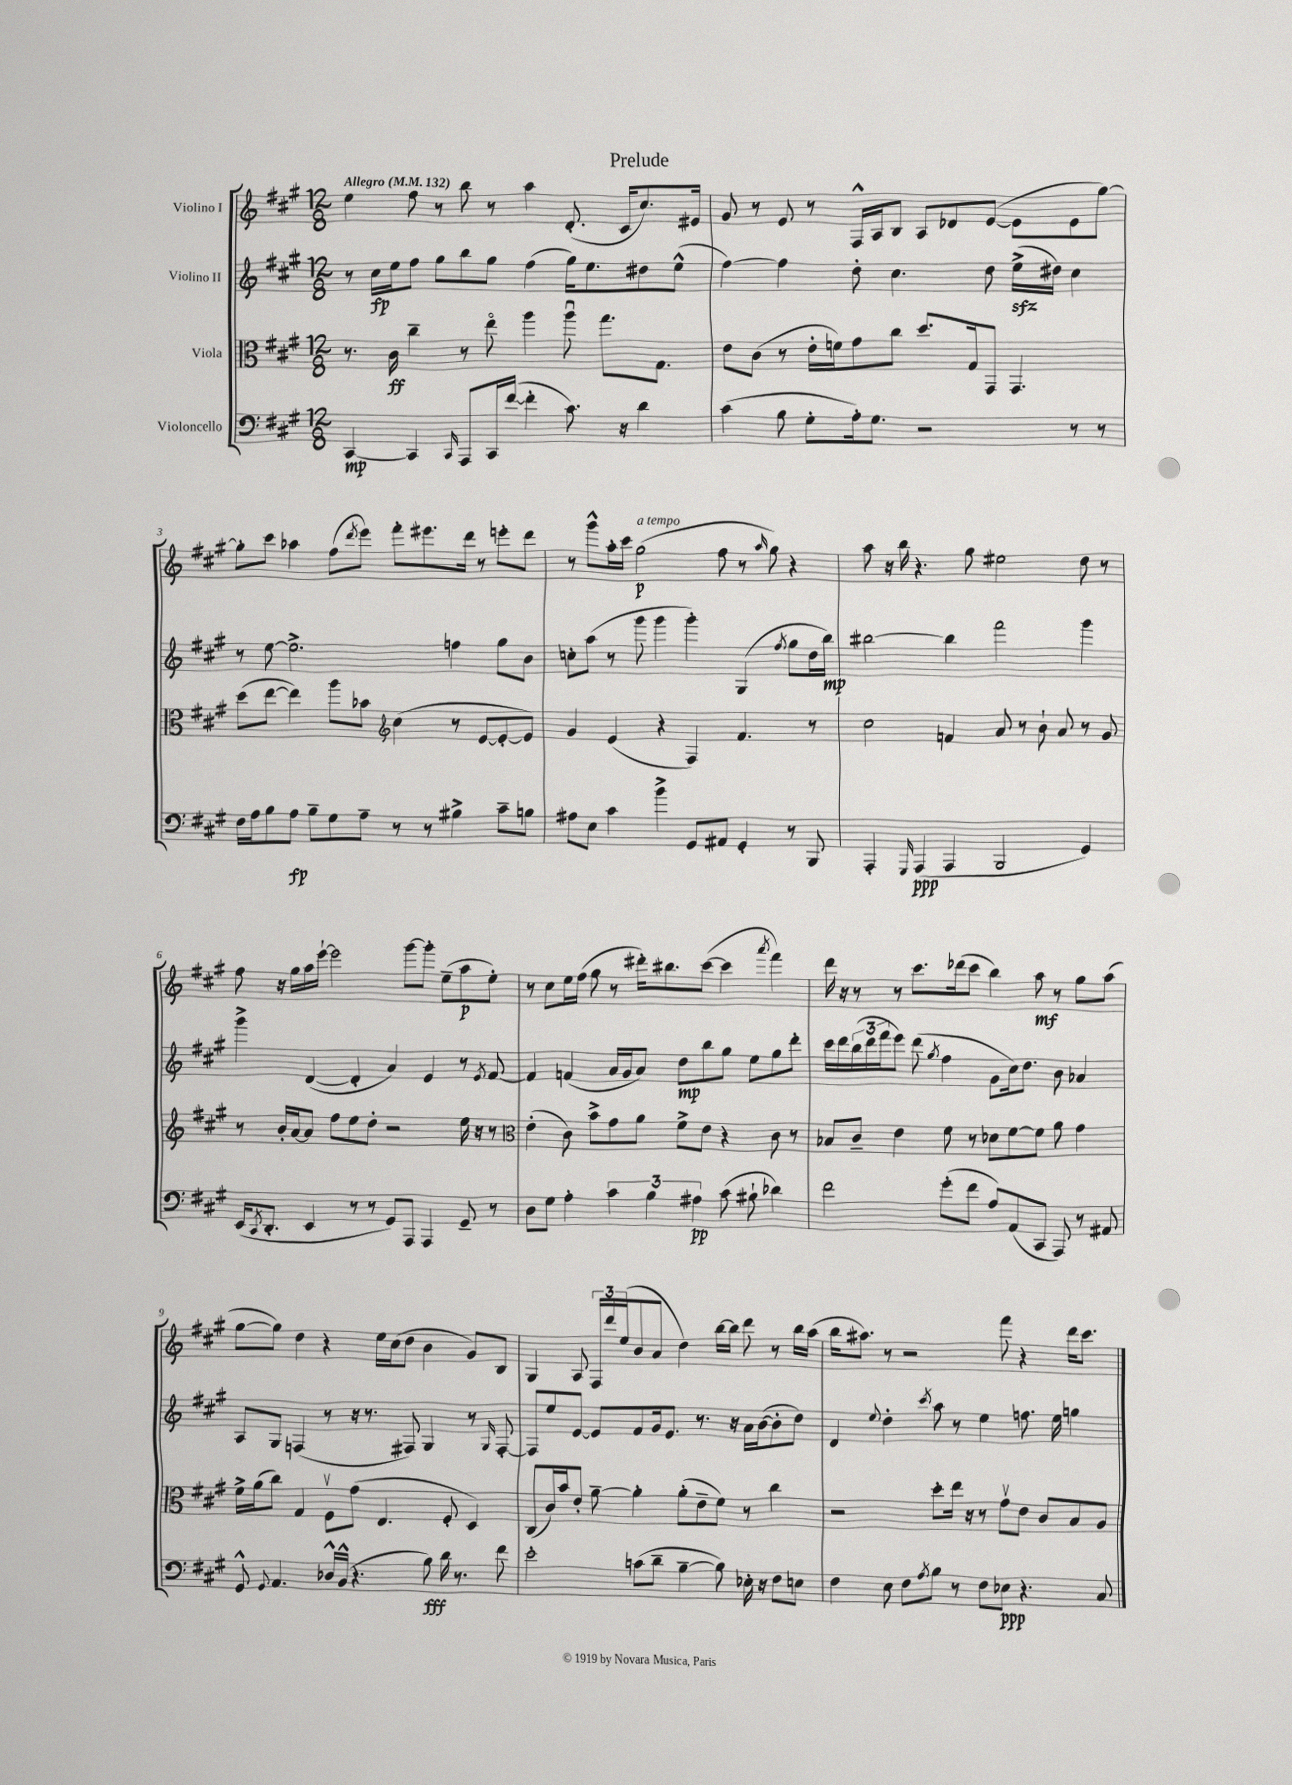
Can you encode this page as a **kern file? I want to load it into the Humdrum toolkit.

**kern	**kern	**kern	**kern
*staff4	*staff3	*staff2	*staff1
*clefF4	*clefC3	*clefG2	*clefG2
*k[f#c#g#]	*k[f#c#g#]	*k[f#c#g#]	*k[f#c#g#]
*M12/8	*M12/8	*M12/8	*M12/8
*MM132	*MM132	*MM132	*MM132
[4CC#	8.r	8r	4ee
.	.	16cc#	.
.	16c#	16ee	.
4CC#]	4cc#~	8ff#	8ff#
.	.	8gg#	8r
16qqCC#	.	.	.
8AAA	8r	8bb	8bb
16CC#	8eeo	8gg#	8r
([16f#	.	.	.
4f#']	4aa	(4ff#	4aa
8.c#)	8aau	16gg#)	(8.d'
.	.	8.ee	.
.	8.gg#	.	.
16r	.	.	16c#
4d	.	8dd#	8.cc#)
.	8.G#	.	.
.	.	(8ee^^	.
.	.	.	16e#
=	=	=	=
(4c#	8e	[4ff#)	8g#
.	(8c#	.	8r
8B	8r	4ff#]	8e
8G#'	16e'	.	8r
.	16f)	.	.
16A')	8g#	8dd'	16F#^^
8.G#	.	.	16A
.	8cc#	4.cc#	8B
2r	8.dd	.	8A
.	.	.	8d-
.	16G#	.	.
.	8GG#	8dd	([8e
.	4.GG#	(16ee^	8e]
.	.	16dd#)	.
8r	.	4cc#	8e
8r	.	.	[8gg#)
=	=	=	=
16F#	(8dd	8r	8gg#']
16A	.	.	.
8B	[8ee	[8ee	8ccc#
8A	4ee])	2.ee^]	4aa-
8B~	.	.	.
8G#	8aa	.	(8ff#
.	.	.	8qddd
8A~	8b-	.	8eee)
*	*clefG2	*	*
8r	(4cc#	.	8fff#'
8r	.	.	8.eee#
4B#^	8r	4ff	.
.	.	.	16ddd
.	[8e	.	8r
8c#~	8e'_	8gg#	8eee'
8B	8e])	8b	8ddd
=	=	=	=
8A#	4g#	8cc'	8r
8E	.	(8aa	8ggg#^^
4c#	(4e	8r	16aa'
.	.	.	16ccc#
.	.	8ggg#	(2gg#
4b^	4r	4ggg#	.
8GG#	4F#)	4ggg#')	.
8AA#	.	.	8ff#
4GG#'	4.f#	(4G#	8r
.	.	.	16qqaa
.	.	.	8gg#)
.	.	8qff#	.
8r	.	8gg#	4r
8BBB	8r	16dd	.
.	.	16bb)	.
=	=	=	=
4AAA'	2cc#	[2bb#	8aa
.	.	.	16r
.	.	.	16bb
16qqGGG#	.	.	.
(4AAA	.	.	4.r
4AAA	4f	4bb#]	.
.	.	.	8gg#
2BBB	8a	2fff#	2ee#
.	8r	.	.
.	8b`	.	.
.	8a	.	.
4GG#)	8r	4ggg#	8dd
.	8g#	.	8r
=	=	=	=
(16EE	8r	4ggg#^	8ff#
8qCC#	.	.	.
8.DD'	.	.	.
.	16b'	.	16r
.	[16a	.	16gg#
4EE	8a]	([4d	16aa
.	.	.	[16eee`
.	8ff#	.	2eee]
8r	8ee	4d']	.
8r	8dd'	.	.
8GG#)	2r	4a)	.
8AAA	.	.	[8ggg#
4AAA	.	4e	8ggg#']
.	.	.	(8ee~
8GG#~	16ee	8r	8aa
.	16r	.	.
.	.	8qe	.
8r	8r	[8f#	8ee')
=	=	=	=
*	*clefC3	*	*
8D	(4e'	4f#]	8r
8G#	.	.	8cc#
4A'	8c#)	(4f	16ee
.	.	.	(16ff#
.	8b^	.	8gg#
6c#	8g#	16a	8r
.	.	16g#	.
.	8a	8a)	16ddd#')
6B	.	.	.
.	.	.	8.bb#
.	8f#^	8dd	.
6A#	.	.	.
.	8e	8bb	([8ccc#
(8c#	4r	8gg#	4ccc#]
8B#`	.	8ee	.
.	.	.	8qaaa
4d-)	8c#	8gg#	4fff#)
.	8r	8ddd'	.
=	=	=	=
2f#	8B-	16ccc#	16ddd
.	.	16ddd	16r
.	8c#~	(24bb	8r
.	.	24ddd	.
.	.	24fff#	.
.	4e	8eee)	8r
.	.	(8ddd	8.ccc#
.	.	8qgg#	.
(8g#'	8f#	4ff#	.
.	.	.	(16ddd-
8f#	8r	.	8ccc#
8A)	8d-	8g#	4bb)
(8AA	[8f#	16cc#)	.
.	.	8.dd	.
8CC#	8f#]	.	8aa
8AAA)	8a	8b	8r
8r	4g#	4a-	8gg#
8AA#	.	.	(8aa
=	=	=	=
8GG#^^	16f#^	8A	[8gg#
.	(16a	.	.
8qqGG#	.	.	.
4.AA	8cc#)	8G#	8gg#])
.	4G#	(4F	4dd
16D-^^	8F#v	8r	4r
(16BB^^	.	.	.
4.r	(8g#	16r	.
.	.	8.r	.
.	4.E	.	16ee
.	.	.	(16cc#
.	.	8F#)	8dd
8B)	.	4G#	4b
16d	8F#'	.	.
8.r	.	.	.
.	4D)	8r	8g#)
.	.	16qqG#	.
8f#	.	[8F#'	8B
=	=	=	=
2e'	(8C#	8F#]	4G#
.	16c#)	8ee	.
.	16b	.	.
.	8e'	[8e	8A
.	[8a~	8e]	24F#
.	.	.	24ddd
.	.	.	(24ee
(8c	4a']	8f#	8b
8d~	.	16g#	8a
.	.	8.e	.
[4B~	(8a'	.	4dd)
.	8e~	8.r	.
8B])	8f#)	.	[16bb
.	.	16r	16bb]
16E-'	8r	16a	8ddd
16r	.	([16b	.
8F#	4cc#	8b']	8r
8E	.	8dd)	16bb
.	.	.	(16aa
=	=	=	=
4F#	2r	4d	16bb
.	.	.	8.aa#)
.	.	8qqee	.
8E	.	4dd'	8r
8F#	.	.	2r
8qA	.	8qccc#	.
8B	8dd'	8aa	.
8r	16ee	8r	.
.	16r	.	.
8F#	8r	4ee	.
8E-	8g#v	.	8fff#
4.r	8e	8.ff	4r
.	8c#	.	.
.	.	16ee	.
.	8B	4gg	16ddd
.	.	.	8.ccc#
8C#	8A	.	.
==	==	==	==
*-	*-	*-	*-
